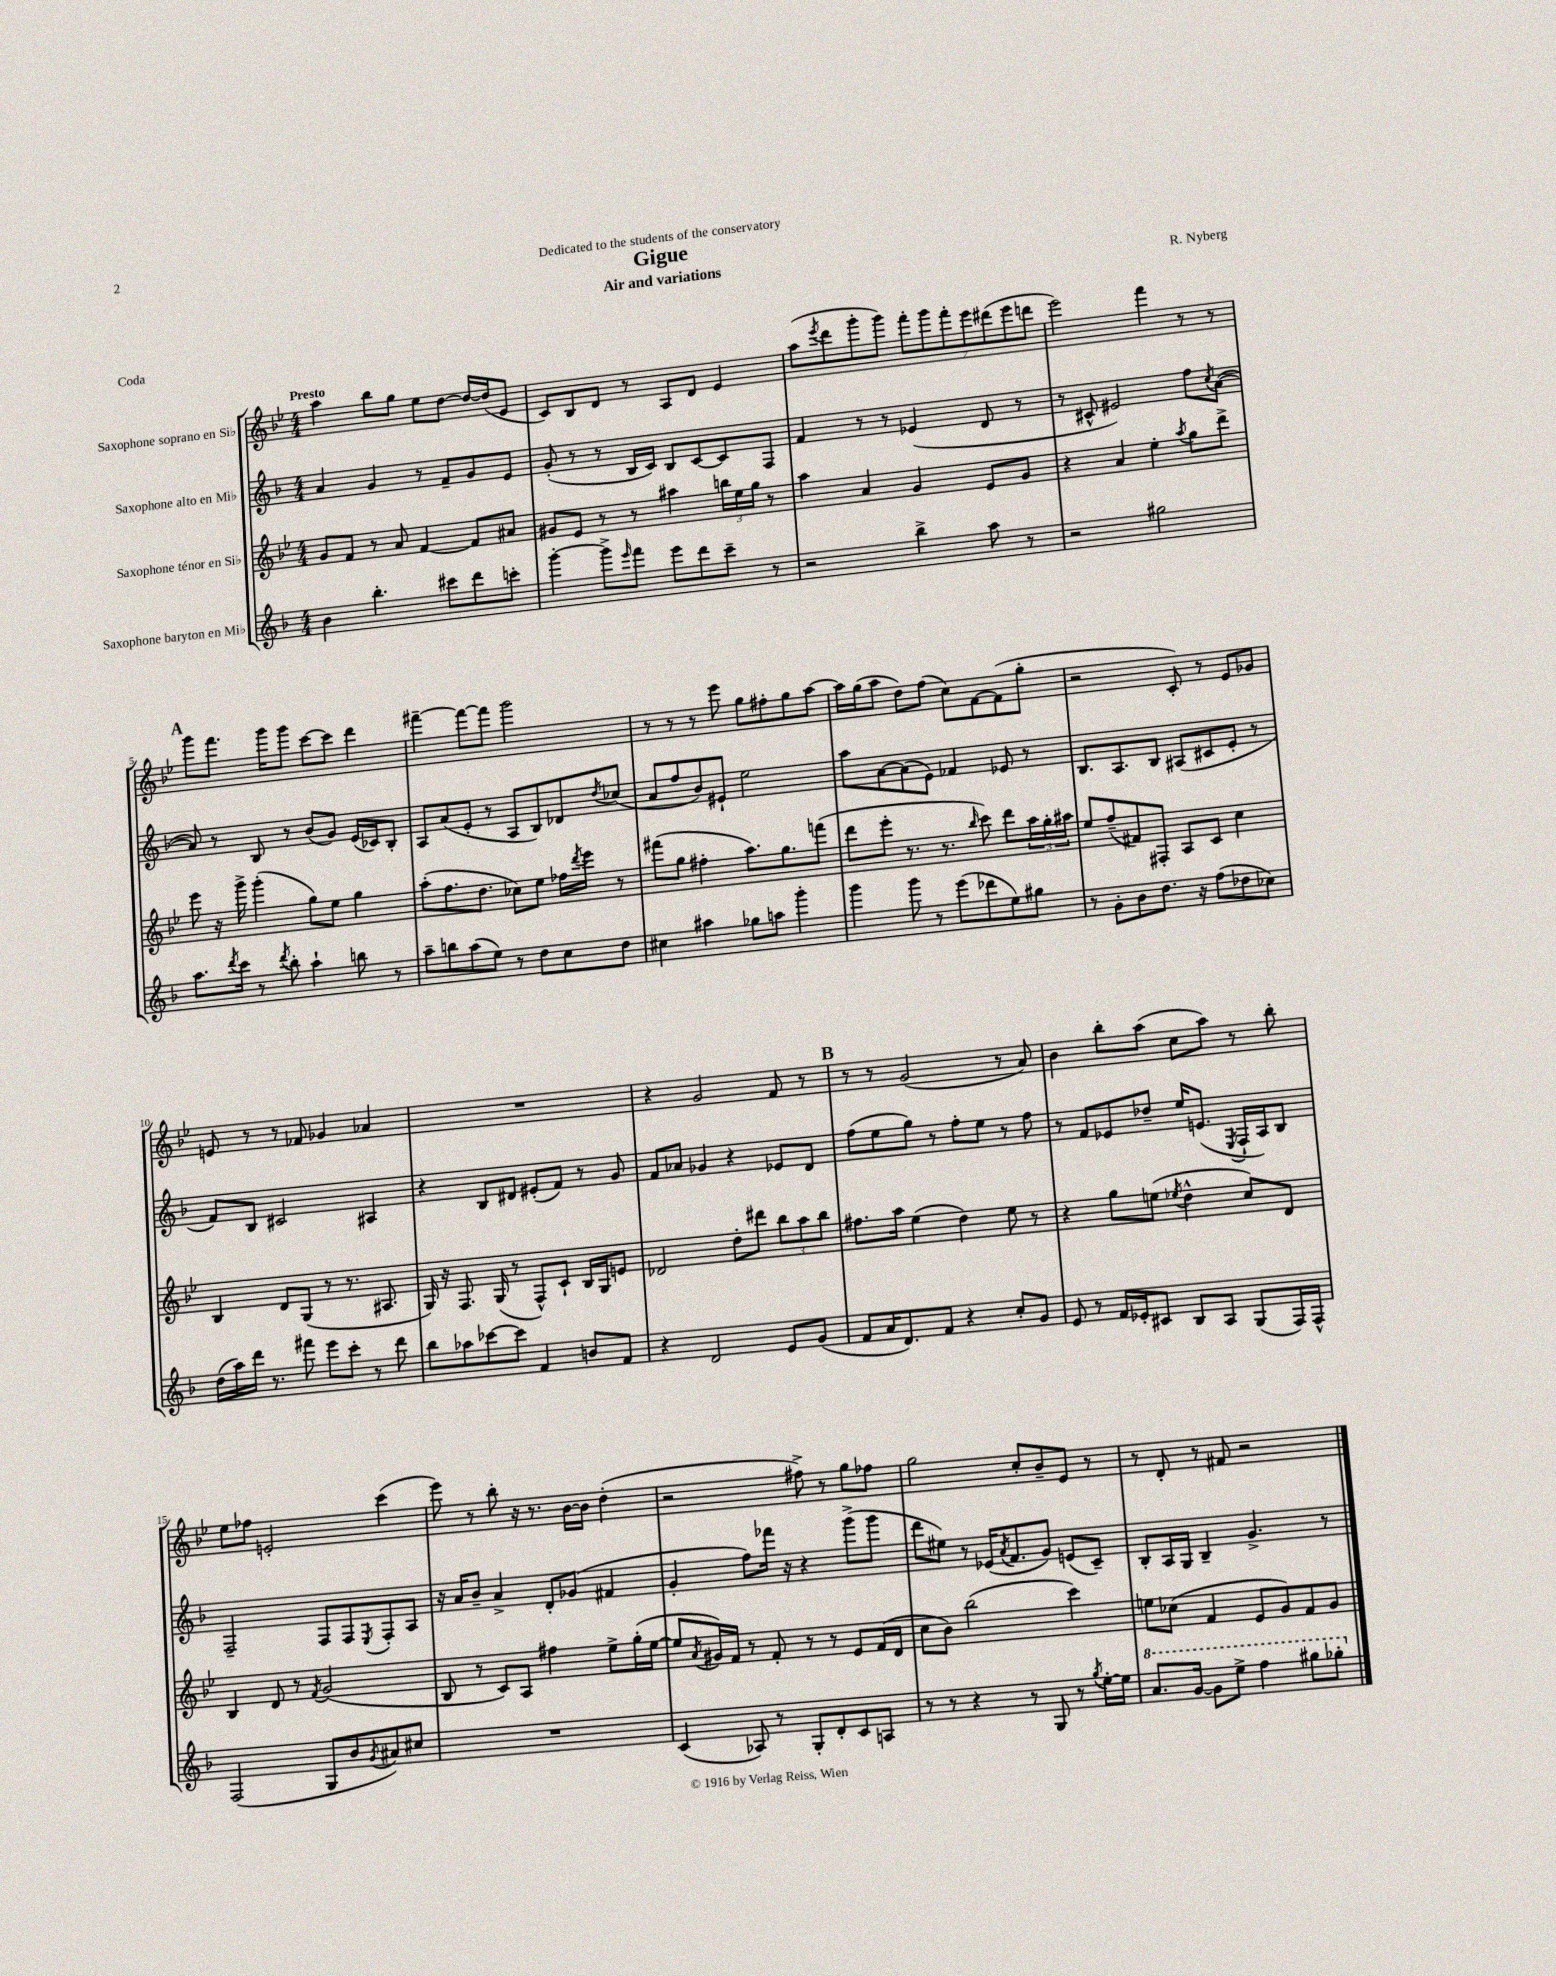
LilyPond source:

\header { title = "Gigue" composer = "R. Nyberg" subtitle = "Air and variations" dedication = "Dedicated to the students of the conservatory" piece = "Coda" }
<<
\new StaffGroup <<
\new Staff = "s0" \with { instrumentName = "Saxophone soprano en Sib" } {
    \clef treble \key bes \major \numericTimeSignature \time 4/4 \tempo "Presto"
    a''4 bes''8 g''8 ees''8 d''8~ d''16~ d''16( ees'8 |
    c'8) bes8 d'8 r8 a8 d'8 ees'4 |
    a''8( \acciaccatura { ees'''8 } d'''8 g'''8-. g'''8) \tuplet 7/4 { f'''8-. g'''8 f'''8-. ees'''8 dis'''8( ees'''8 d'''8 } |
    ees'''2) f'''4 r8 r8 |
    \mark \markup { \bold "A" } g'''8 f'''8. g'''16 g'''8 c'''8~ c'''8 d'''4 |
    fis'''4~-- fis'''8~ fis'''8 g'''2 |
    r8 r8 r8 ees'''8 g''8 fis''8-. g''8 a''8~ |
    a''16 g''16( a''8 d''8) f''8( c''8) f'8~ f'8( g''8-. |
    r2 c'8-.) r8 ees'8 ges'8 |
    e'8 r8 r8 fes'8 ges'4 aes'4 |
    R1 |
    r4 g'2 f'8 r8 |
    \mark \markup { \bold "B" } r8 r8 g'2( r8 a'8) |
    bes'4 bes''8-. a''8( c''8 a''8) r8 bes''8-. |
    ees''8 fes''8 e'2-. c'''4( |
    ees'''8) r8 bes''8-. r16 r8. bes'16~ bes'16 d''4-.( |
    r2 fis''8->) r8 g''8 fes''8 |
    g''2 c''8-. bes'8-- ees'8 r8 |
    r8 d'8-. r8 fis'8 r2 \bar "|." |
}
\new Staff = "s1" \with { instrumentName = "Saxophone alto en Mib" } {
    \clef treble \key f \major \numericTimeSignature \time 4/4
    a'4 g'4 r8 f'8-- g'8 e'8 |
    g'8-.( r8 r8 bes16 c'16) bes8 c'8~ c'8 f8 |
    f'4 r8 r8 ees'4( d'8 r8 |
    r8 cis'8-^ eis'2) f''8 \acciaccatura { c''8 } a'8~( |
    \mark \markup { \bold "A" } a'8) r8 bes8 r8 bes'8( g'8) e'16( ces'16) bes8-. |
    a8 a'8( e'8-. r8 a8 bes8) des'8 \acciaccatura { d''8 } ces''8( |
    a'8 f''8 bes'8) eis'8-! e''2 |
    a''8 a'8~ a'8( e'8) fes'4 ees'8 r8 |
    bes8. a8. bes8 ais8( cis'8 e'8-. r8 |
    f'8) bes8 cis'2 ais4 |
    r4 bes8 dis'8 eis'8-.( f'8) r8 g'8 |
    f'8 aes'8 ges'4 r4 ees'8 d'8 |
    \mark \markup { \bold "B" } f''8( e''8 g''8) r8 f''8-. e''8 r8 f''8 |
    r8 f'8 ees'8 des''8-- e''16 e'8.( \acciaccatura { e8 } f16-! a16) bes8 |
    f2-- f8 f8 \acciaccatura { e8 } f8-. a8 |
    r16 a'16 bes'8-- a'4-> d'8-. ges'8( fis'4 |
    g'4-. f''8) fes'''16 r16 r4 g'''8->( g'''8 |
    d'''8 eis''8) r8 ees'16( \acciaccatura { a'8 } f'8. g'8) e'8( c'8--) |
    bes8-. a16 g16 bes4-- g'4.-> r8 \bar "|." |
}
\new Staff = "s2" \with { instrumentName = "Saxophone ténor en Sib" } {
    \clef treble \key bes \major \numericTimeSignature \time 4/4
    g'8 f'8 r8 a'8 f'4~ f'8 ais'8 |
    gis'8 ees'8 r8 r8 ais''4 \tuplet 3/2 { b''16 ees''16 g''16 } r8 |
    a''4 a'4 g'4 ees'8 g'8 |
    r4 a'4 ees''4-. \acciaccatura { a''8 } g''8 d'''8-> |
    \mark \markup { \bold "A" } ees'''8 r16 g'''16-> g'''4-.( g''8) ees''8 g''4 |
    a''8-.( f''8. d''8. ces''8) ees''8 fes''16 \acciaccatura { d'''8 } ees'''16 r8 |
    fis'''8( g''8 fis''4-. a''8.) g''8. f'''8( |
    d'''8 ees'''8-. r8. r8. \grace { bes''16 } c'''8) d'''8 \tuplet 3/2 { a''16 g''16-. ais''16 } |
    ees''8 f''8--( fis'8) fis8-. a8 c'8 c''4 |
    bes4 d'8 g8( r8 r8. ais8. |
    g16) r16 f8. g16( r8 f8-^) c'8-! bes16 g16 e'8 |
    des'2 d''8-. dis'''8 \tuplet 3/2 { bes''8 a''8 bes''8 } |
    \mark \markup { \bold "B" } fis''8. a''16 ees''4( d''4) ees''8 r8 |
    r4 g''8 e''8( \acciaccatura { ees''8 } d''4-^ c''8) d'8 |
    bes4 d'8 r8 \acciaccatura { f'8 } g'2( |
    bes8 r8 c'8) a8 fis''4 ees''8-> g''16-.( ees''16~ |
    ees''8 \acciaccatura { a'8 } gis'16) f'16 r8 f'8-. r8 r8 ees'8 f'16( d'16 |
    c''8 bes'8) bes''2( c'''4) |
    e''8 ces''8( f'4 ees'8 g'8) f'8 g'8 \bar "|." |
}
\new Staff = "s3" \with { instrumentName = "Saxophone baryton en Mib" } {
    \clef treble \key f \major \numericTimeSignature \time 4/4
    bes'4 bes''4.-. cis'''8 d'''8 c'''8-. |
    g'''4~-. g'''8-> \grace { e'''16 } f'''8 e'''8 d'''8 c'''8-- r8 |
    r2 bes''4-> a''8 r8 |
    r2 gis''2 |
    \mark \markup { \bold "A" } a''8. \acciaccatura { d'''8 } c'''16 r8 \acciaccatura { d'''8 } bes''8-. a''4-! b''8 r8 |
    a''8-- b''8 a''8( e''8) r8 d''8 c''8 d''8 |
    cis''4 ais''4 ges''8 a''8 g'''4-. |
    g'''4 g'''8 r8 e'''8( des'''8 e''8) gis''8 |
    r8 g'8-. bes'8 d''8. r16 f''8( des''8 ces''8) |
    d''16( a''16) d'''16 r8. fis'''8 e'''8 c'''8-. r8 d'''8 |
    bes''8 aes''8 ces'''8~ ces'''8 f'4 b'8 f'8 |
    r4 d'2 e'8 g'8( |
    \mark \markup { \bold "B" } f'8 a'16 d'8.) f'8 r4 c''8-. g'8 |
    e'8 r8 f'16 ees'16-. cis'8 bes8 a8 g8( f16) f16-^ |
    f2( g8 bes'8 \acciaccatura { g'8 } ais'8) cis''8 |
    R1 |
    c'4( aes8) r8 g8-. d'8-. c'8 a8 |
    r8 r8 r4 r8 g8 r8 \acciaccatura { g''8 } e''16~-. e''16 |
    \ottava #1 a''8. g''16~ g''8 e'''8-> f'''4 gis'''8 ges'''8-. \ottava #0 \bar "|." |
}
>>
>>
